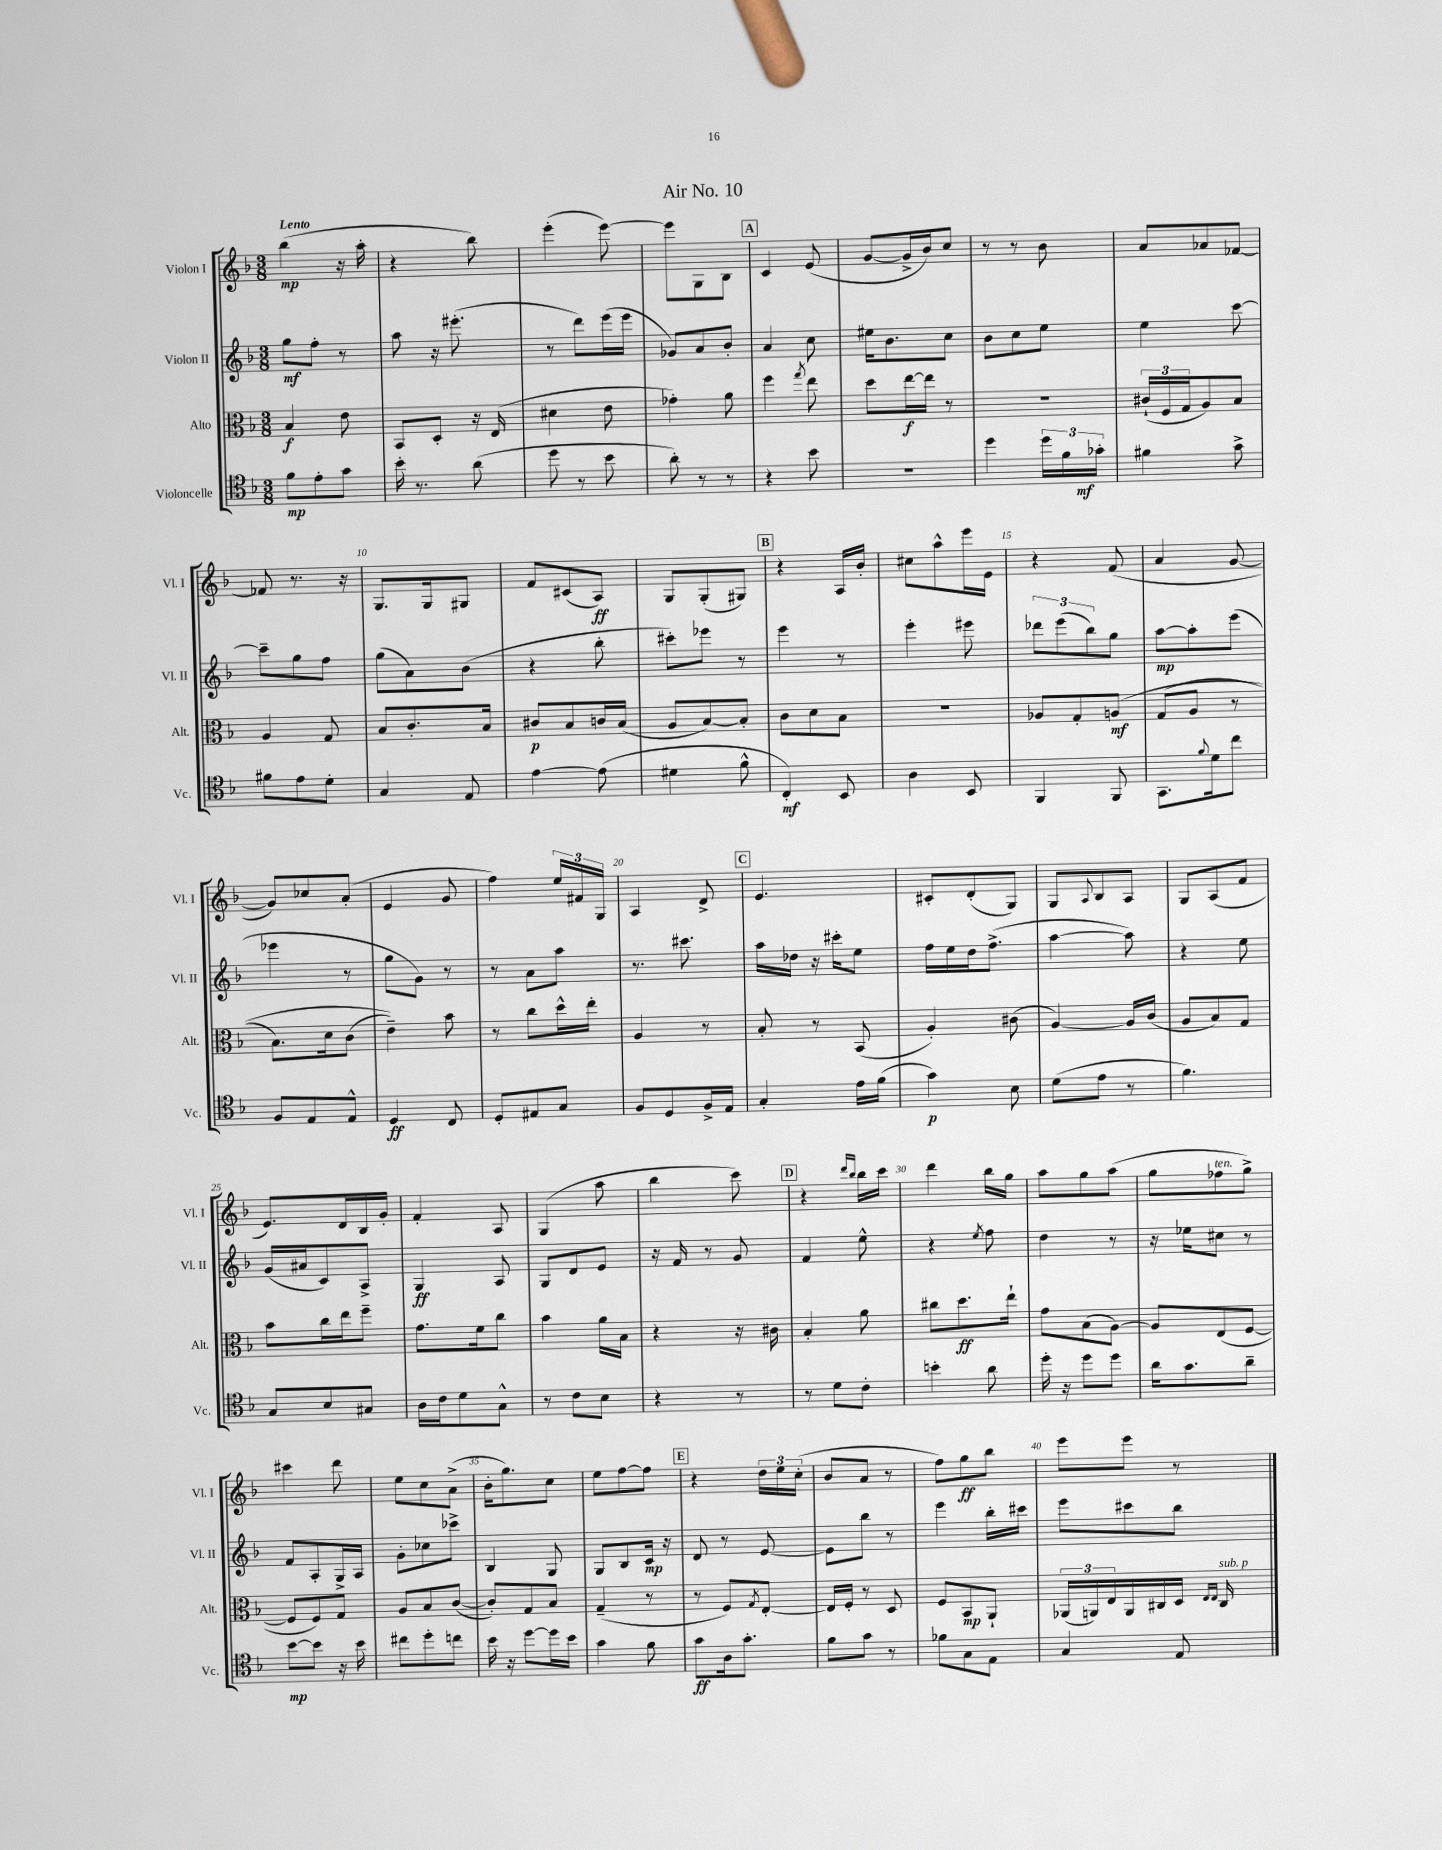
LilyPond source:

\header { title = "Air No. 10" }
<<
\new StaffGroup <<
\new Staff = "s0" \with { instrumentName = "Violon I" shortInstrumentName = "Vl. I" } {
    \clef treble \key f \major \numericTimeSignature \time 3/8 \tempo "Lento"
    bes''4\mp( r16 a''16-. |
    r4 bes''8) |
    e'''4-.( e'''8~) |
    e'''8 g8 bes8 |
    \mark \markup { \box "A" } c'4 e'8( |
    g'8~ g'16-> bes'16) c''8 |
    r8 r8 bes'8 |
    a'8 aes'8 fes'8~ |
    fes'8 r8. r16 |
    g8. g16 gis8 |
    f'8 cis'8( a8\ff) |
    g8 g8-.( gis8) |
    \mark \markup { \box "B" } r4 a16 bes'16-. |
    cis''8 a''8-^ e'''16 e'16 |
    r4 f'8( |
    a'4 g'8~ |
    g'8) ces''8 a'8-.( |
    e'4 g'8 |
    f''4) \tuplet 3/2 { e''16 fis'16 g16 } |
    a4 d'8-> |
    \mark \markup { \box "C" } e'4. |
    cis'8-. d'8-.( g8) |
    g8 \appoggiatura { a8 } bes8 a8 |
    g8 a8( f'8 |
    e'8.) d'16 bes16 g'16-. |
    f'4-. a8 |
    g4( a''8 |
    bes''4 c'''8) |
    \mark \markup { \box "D" } r4 \grace { d'''16 bes''16 } bes''16 c'''16 |
    d'''4 bes''16 g''16 |
    a''8 g''8 a''8( |
    g''8 fes''8^\markup { \italic "ten." } g''8->) |
    cis'''4 d'''8 |
    e''8 c''8 a'8->( |
    bes'16-. g''8.) c''8 |
    e''8 f''8~ f''8 |
    \mark \markup { \box "E" } r4 \tuplet 3/2 { d''16 e''16 c''16-.( } |
    bes'8 a'8 r8 |
    f''8) g''8\ff bes''8 |
    e'''8 e'''8 r8 \bar "|." |
}
\new Staff = "s1" \with { instrumentName = "Violon II" shortInstrumentName = "Vl. II" } {
    \clef treble \key f \major \numericTimeSignature \time 3/8
    g''8\mf f''8-. r8 |
    a''8 r16 eis'''8.-.( |
    r8 d'''8) e'''16( e'''16 |
    ges'8) a'8 bes'8-. |
    \mark \markup { \box "A" } a'4 c''8 |
    eis''16 bes'8. c''8 |
    bes'8 c''8 e''8 |
    e''4 c'''8~ |
    c'''8-- g''8 f''8 |
    g''8( a'8) bes'8( |
    r4 bes''8-. |
    cis'''8-.) ees'''8 r8 |
    \mark \markup { \box "B" } e'''4 r8 |
    e'''4-. eis'''8 |
    \tuplet 3/2 { des'''8 e'''8( bes''8) } g''8 |
    a''8~\mp a''8-. e'''8( |
    ees'''4 r8 |
    g''8 g'8) r8 |
    r8 a'8 a''8 |
    r8. cis'''8. |
    \mark \markup { \box "C" } a''16 des''16 r16 cis'''16-. e''8 |
    f''16 e''16 d''16 f''8.->( |
    a''4~ a''8) |
    r4 e''8 |
    g'16( ais'16 c'8) a8-> |
    g4\ff a8 |
    g8 d'8 e'8 |
    r16 f'16 r8 g'8 |
    \mark \markup { \box "D" } f'4 e''8-^ |
    r4 \acciaccatura { e''8 } f''8 |
    d''4 r8 |
    r16 ees''16 cis''8 r8 |
    f'8 a8-. g16-> a16 |
    g'8-. ces''8 ces'''8-> |
    bes4 g8 |
    g8 bes8 c'16\mp r16 |
    \mark \markup { \box "E" } d'8 r8 e'8~ |
    e'8 bes''8 r8 |
    e'''4 bes''16-. cis'''16 |
    e'''8 cis'''8 bes''8 \bar "|." |
}
\new Staff = "s2" \with { instrumentName = "Alto" shortInstrumentName = "Alt." } {
    \clef alto \key f \major \numericTimeSignature \time 3/8
    bes4\f e'8 |
    bes,8 d8-. r16 e16( |
    dis'4 e'8 |
    ges'4-.) a'8 |
    \mark \markup { \box "A" } f''4 \acciaccatura { g''8 } e''8 |
    d''8 e''16~\f e''16 r8 |
    R4. |
    \tuplet 3/2 { cis'16-!( f16 g16 } a8) bes8 |
    a4 g8 |
    bes8 c'8.-. bes16 |
    cis'8\p bes8 c'16 bes16( |
    a8 bes8~) bes8-. |
    \mark \markup { \box "B" } c'8 d'8 bes8 |
    R4. |
    aes8 g8-. a8\mf\( |
    g8( a8 r8 |
    bes8.) d'16 c'8( |
    e'4--)\) bes'8 |
    r8 c''8 d''16-^ e''16-. |
    a4 r8 |
    \mark \markup { \box "C" } bes8-. r8 bes,8( |
    a4-.) cis'8( |
    a4~) a16 c'16( |
    a8 bes8) g8 |
    bes'8 c''16 e''16 f''8-- |
    g'8. f'16 c''8 |
    bes'4 a'16 bes16 |
    r4 r16 cis'16 |
    \mark \markup { \box "D" } bes4-. a'8 |
    cis''8 d''8.\ff e''16-! |
    g'8 bes8( a8~) |
    a8 e8( f8~ |
    f8 f8) g8 |
    a8 bes8 c'8~( |
    c'8-.) g8 bes8 |
    g4--( r8 |
    \mark \markup { \box "E" } r8 f8) \acciaccatura { g8 } e8~-. |
    e16 f16-. r8 d8 |
    f8 bes,8\mp a,8-! |
    \tuplet 3/2 { aes,16( a,16) e16 } a,16 cis16 d16 \grace { e16 e16 } cis16^\markup { \italic "sub. p" } \bar "|." |
}
\new Staff = "s3" \with { instrumentName = "Violoncelle" shortInstrumentName = "Vc." } {
    \clef tenor \key f \major \numericTimeSignature \time 3/8
    f'8\mp e'8-. g'8 |
    bes'16-. r8. a'8( |
    d''8 r8 bes'8 |
    a'8-.) r8 r8 |
    \mark \markup { \box "A" } r4 bes'8 |
    R4. |
    d''4 \tuplet 3/2 { d''16 f'16 ges'16-.\mf } |
    fis'4 g'8-> |
    fis'8 e'8 d'8-. |
    g4 e8 |
    e'4~ e'8( |
    dis'4 f'8-^ |
    \mark \markup { \box "B" } c4-.\mf) bes,8 |
    a4 bes,8 |
    f,4 f,8 |
    g,8. \appoggiatura { f'8 } d'16 c''8 |
    f8 e8 e8-^ |
    d4\ff c8 |
    d8-. eis8 g8 |
    f8 d8 f16-> e16 |
    \mark \markup { \box "C" } g4-. e'16 f'16( |
    g'4\p) bes8 |
    d'8( e'8 r8 |
    f'4.) |
    g8 bes8 gis8 |
    a16 c'16 d'8 g8-^ |
    r8 c'8 bes8 |
    r4 r8 |
    \mark \markup { \box "D" } r8 d'8 c'8-. |
    b'4-. a'8 |
    d''16-. r16 d''8 d''8 |
    a'16 g'8. a'8-- |
    bes'8~\mp bes'8 r16 bes'16 |
    cis''8 d''8-. c''8 |
    bes'16 r16 d''8~ d''16 bes'16 |
    g'4 f'8 |
    \mark \markup { \box "E" } g'8\ff a16 g'8.-. |
    f'8 g'8 r8 |
    fes'8 g8 e8 |
    g4 e8 \bar "|." |
}
>>
>>
\layout { \context { \Score \override BarNumber.break-visibility = ##(#f #t #t) barNumberVisibility = #(every-nth-bar-number-visible 5) } }
